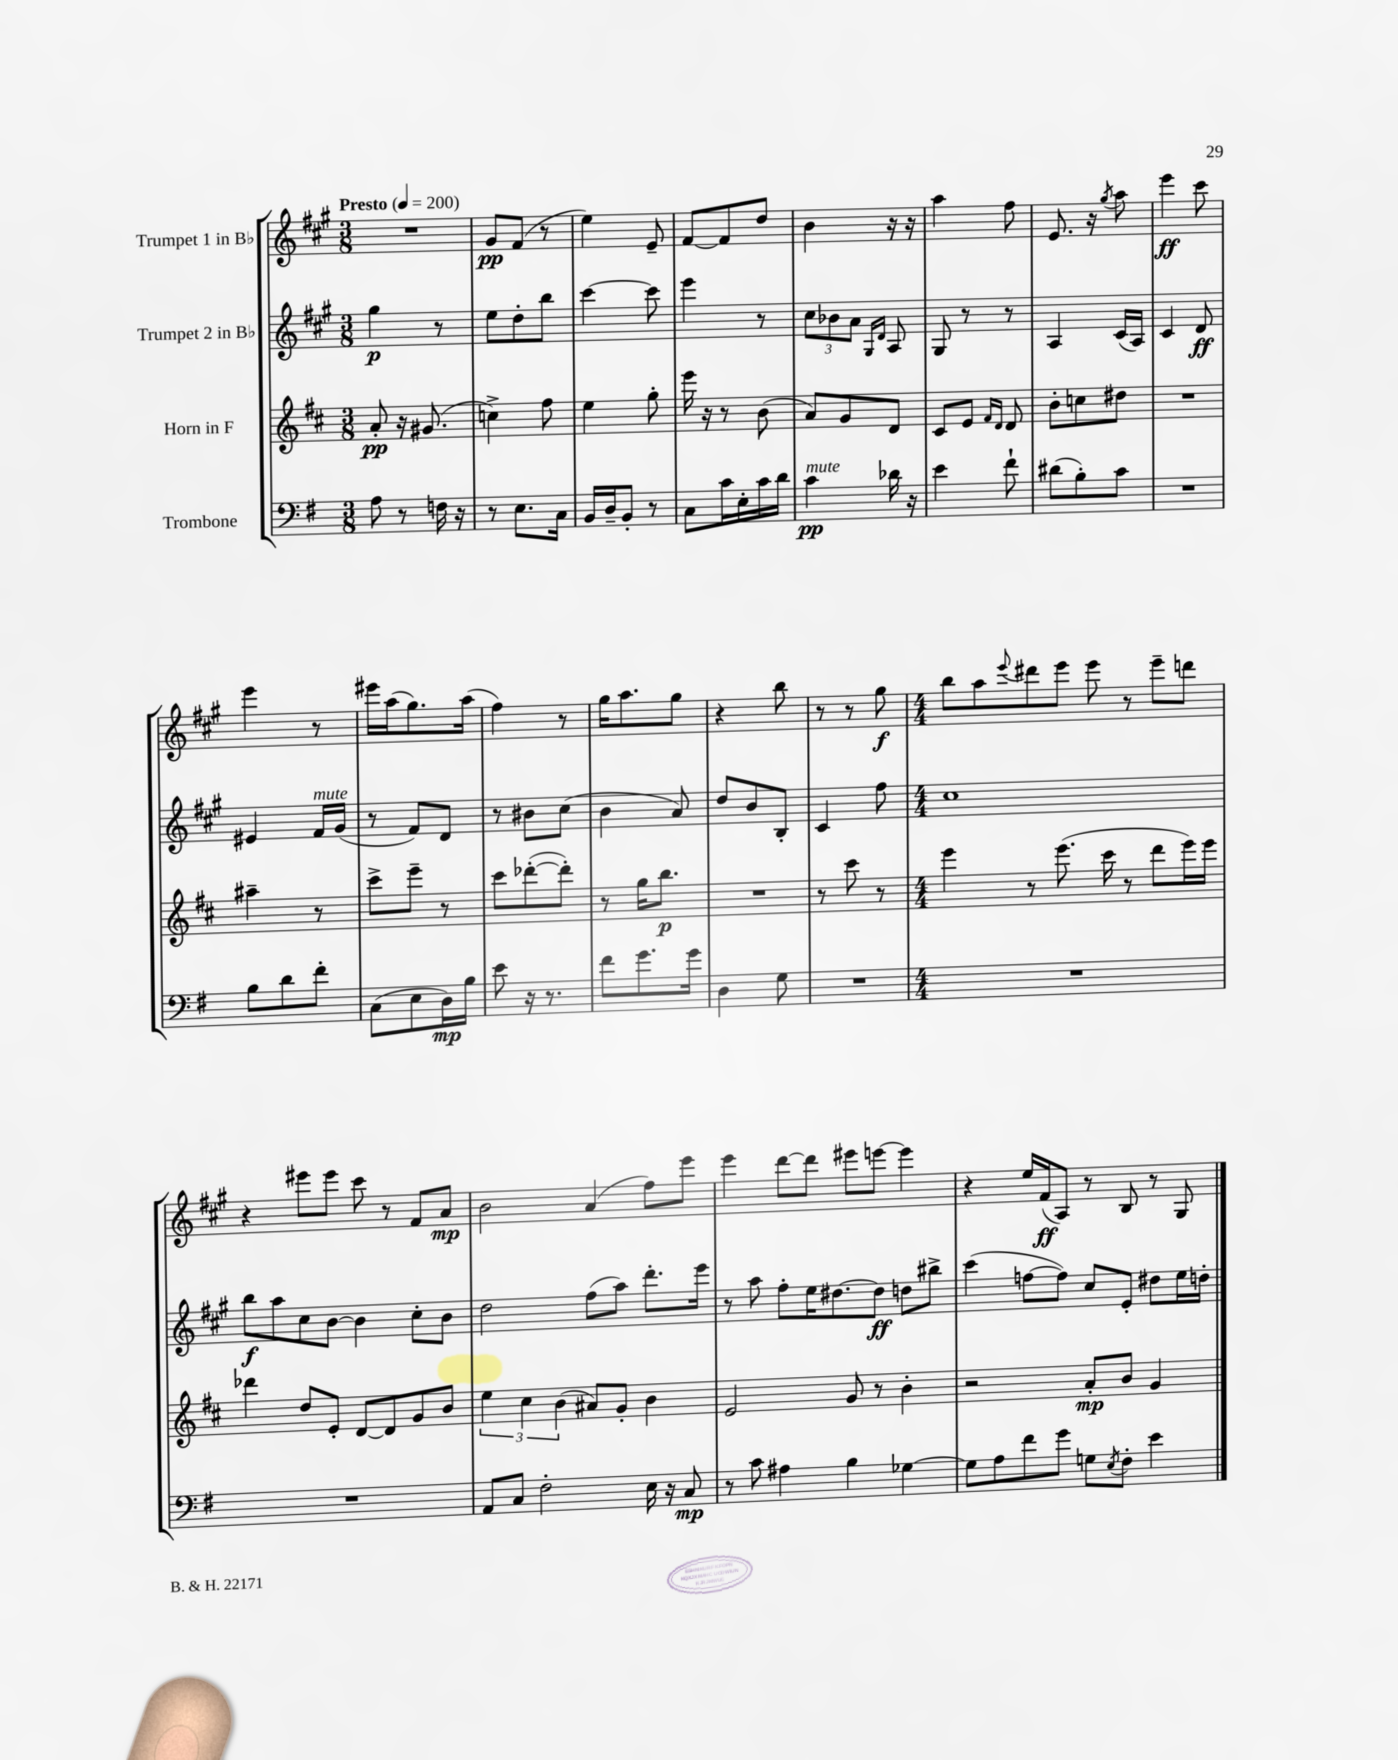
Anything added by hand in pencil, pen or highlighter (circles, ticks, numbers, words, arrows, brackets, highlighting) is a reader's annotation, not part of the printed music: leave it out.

**kern	**kern	**kern	**kern
*staff4	*staff3	*staff2	*staff1
*clefF4	*clefG2	*clefG2	*clefG2
*k[f#]	*k[f#c#]	*k[f#c#g#]	*k[f#c#g#]
*M3/8	*M3/8	*M3/8	*M3/8
*MM200	*MM200	*MM200	*MM200
8A	8a'	4gg#	4.r
8r	16r	.	.
.	(8.g#	.	.
16F	.	8r	.
16r	.	.	.
=	=	=	=
8r	4cc^)	8ee	8g#
8.E	.	8dd'	(8f#
.	8ff#	8bb	8r
16C	.	.	.
=	=	=	=
16BB	4ee	[4ccc#	4ee)
16D~	.	.	.
8BB'	.	.	.
8r	8gg'	8ccc#]	8e~
=	=	=	=
8C	16eee	4eee	[8f#
.	16r	.	.
16c	8r	.	8f#]
16E'	.	.	.
16c	(8b	8r	8dd
16d	.	.	.
=	=	=	=
4c	8a)	12cc#	4b
.	.	12b-	.
.	8g	.	.
.	.	12a	.
.	.	16qqG#	.
.	.	16qqd	.
16d-	8d	8A	16r
16r	.	.	16r
=	=	=	=
4e	8c#	8G#	4aa
.	8e	8r	.
.	16qqf#	.	.
.	16qqd	.	.
8f#`	8d	8r	8ff#
=	=	=	=
(8d#	8b'	4A	8.e
8B')	8cc	.	.
.	.	.	16r
.	.	.	8qgg#
8c	8dd#	(16c#	8aa
.	.	16A)	.
=	=	=	=
4.r	4.r	4c#	4eee
.	.	8d	8ccc#
=	=	=	=
8B	4aa#~	4e#	4eee
8d	.	.	.
8f#'	8r	16f#	8r
.	.	(16g#	.
=	=	=	=
(8C	8ccc#^	8r	16eee#
.	.	.	(16aa
8E	8eee~	8f#)	8.gg#)
16D)	8r	8d	.
16B	.	.	(16aa
=	=	=	=
8e	8ccc#	8r	4ff#)
16r	([8ddd-'	8b#	.
8.r	.	.	.
.	8ddd-'])	(8cc#	8r
=	=	=	=
8f#	8r	4b	16gg#
.	.	.	8.aa
8.g	16gg	.	.
.	8.bb	.	.
.	.	8a)	8gg#
16g	.	.	.
=	=	=	=
4D	4.r	8dd	4r
.	.	8b	.
8G	.	8B'	8bb
=	=	=	=
4.r	8r	4c#	8r
.	8ccc#	.	8r
.	8r	8ff#	8gg#
=	=	=	=
*M4/4	*M4/4	*M4/4	*M4/4
1r	4eee	1cc#	8bb
.	.	.	8aa
.	.	.	8qqeee
.	8r	.	8ddd#
.	(8.eee	.	8eee
.	.	.	8eee
.	16ccc#	.	.
.	8r	.	8r
.	8ddd	.	8eee~
.	16eee)	.	8ddd
.	16eee	.	.
=	=	=	=
1r	4ddd-	8bb	4r
.	.	8aa	.
.	8dd	8cc#	8eee#
.	8e'	[8b	8eee#
.	[8d	4b]	8ccc#
.	8d]	.	8r
.	8g	8cc#'	8f#
.	8b	8b	8a
=	=	=	=
8AA	6ee	2dd	2b
8C	.	.	.
.	6cc#	.	.
2F#'	.	.	.
.	(6b	.	.
.	8a#)	(8ff#	(4a
.	8g'	8aa)	.
16E	4b	8.ddd'	8ff#)
16r	.	.	.
8C	.	.	8eee
.	.	16eee	.
=	=	=	=
8r	2e	8r	4eee
8c	.	8aa	.
4A#	.	8ff#'	[8ddd
.	.	16ee	8ddd]
.	.	[8.dd#	.
4B	8g	.	8eee#
.	8r	8dd#]	[8eee
[4G-	4b'	8dd	4eee]
.	.	8bb#^	.
=	=	=	=
8G-]	2r	(4ccc#	4r
8A	.	.	.
8f#	.	[8ff	16ee
.	.	.	(16f#
8g	.	8ff])	8A)
8G	8a'	8cc#	8r
8qE	.	.	.
8F#'	8b	8e'	8B
4e	4g	8dd#	8r
.	.	16ee	8G#
.	.	16dd'	.
==	==	==	==
*-	*-	*-	*-
